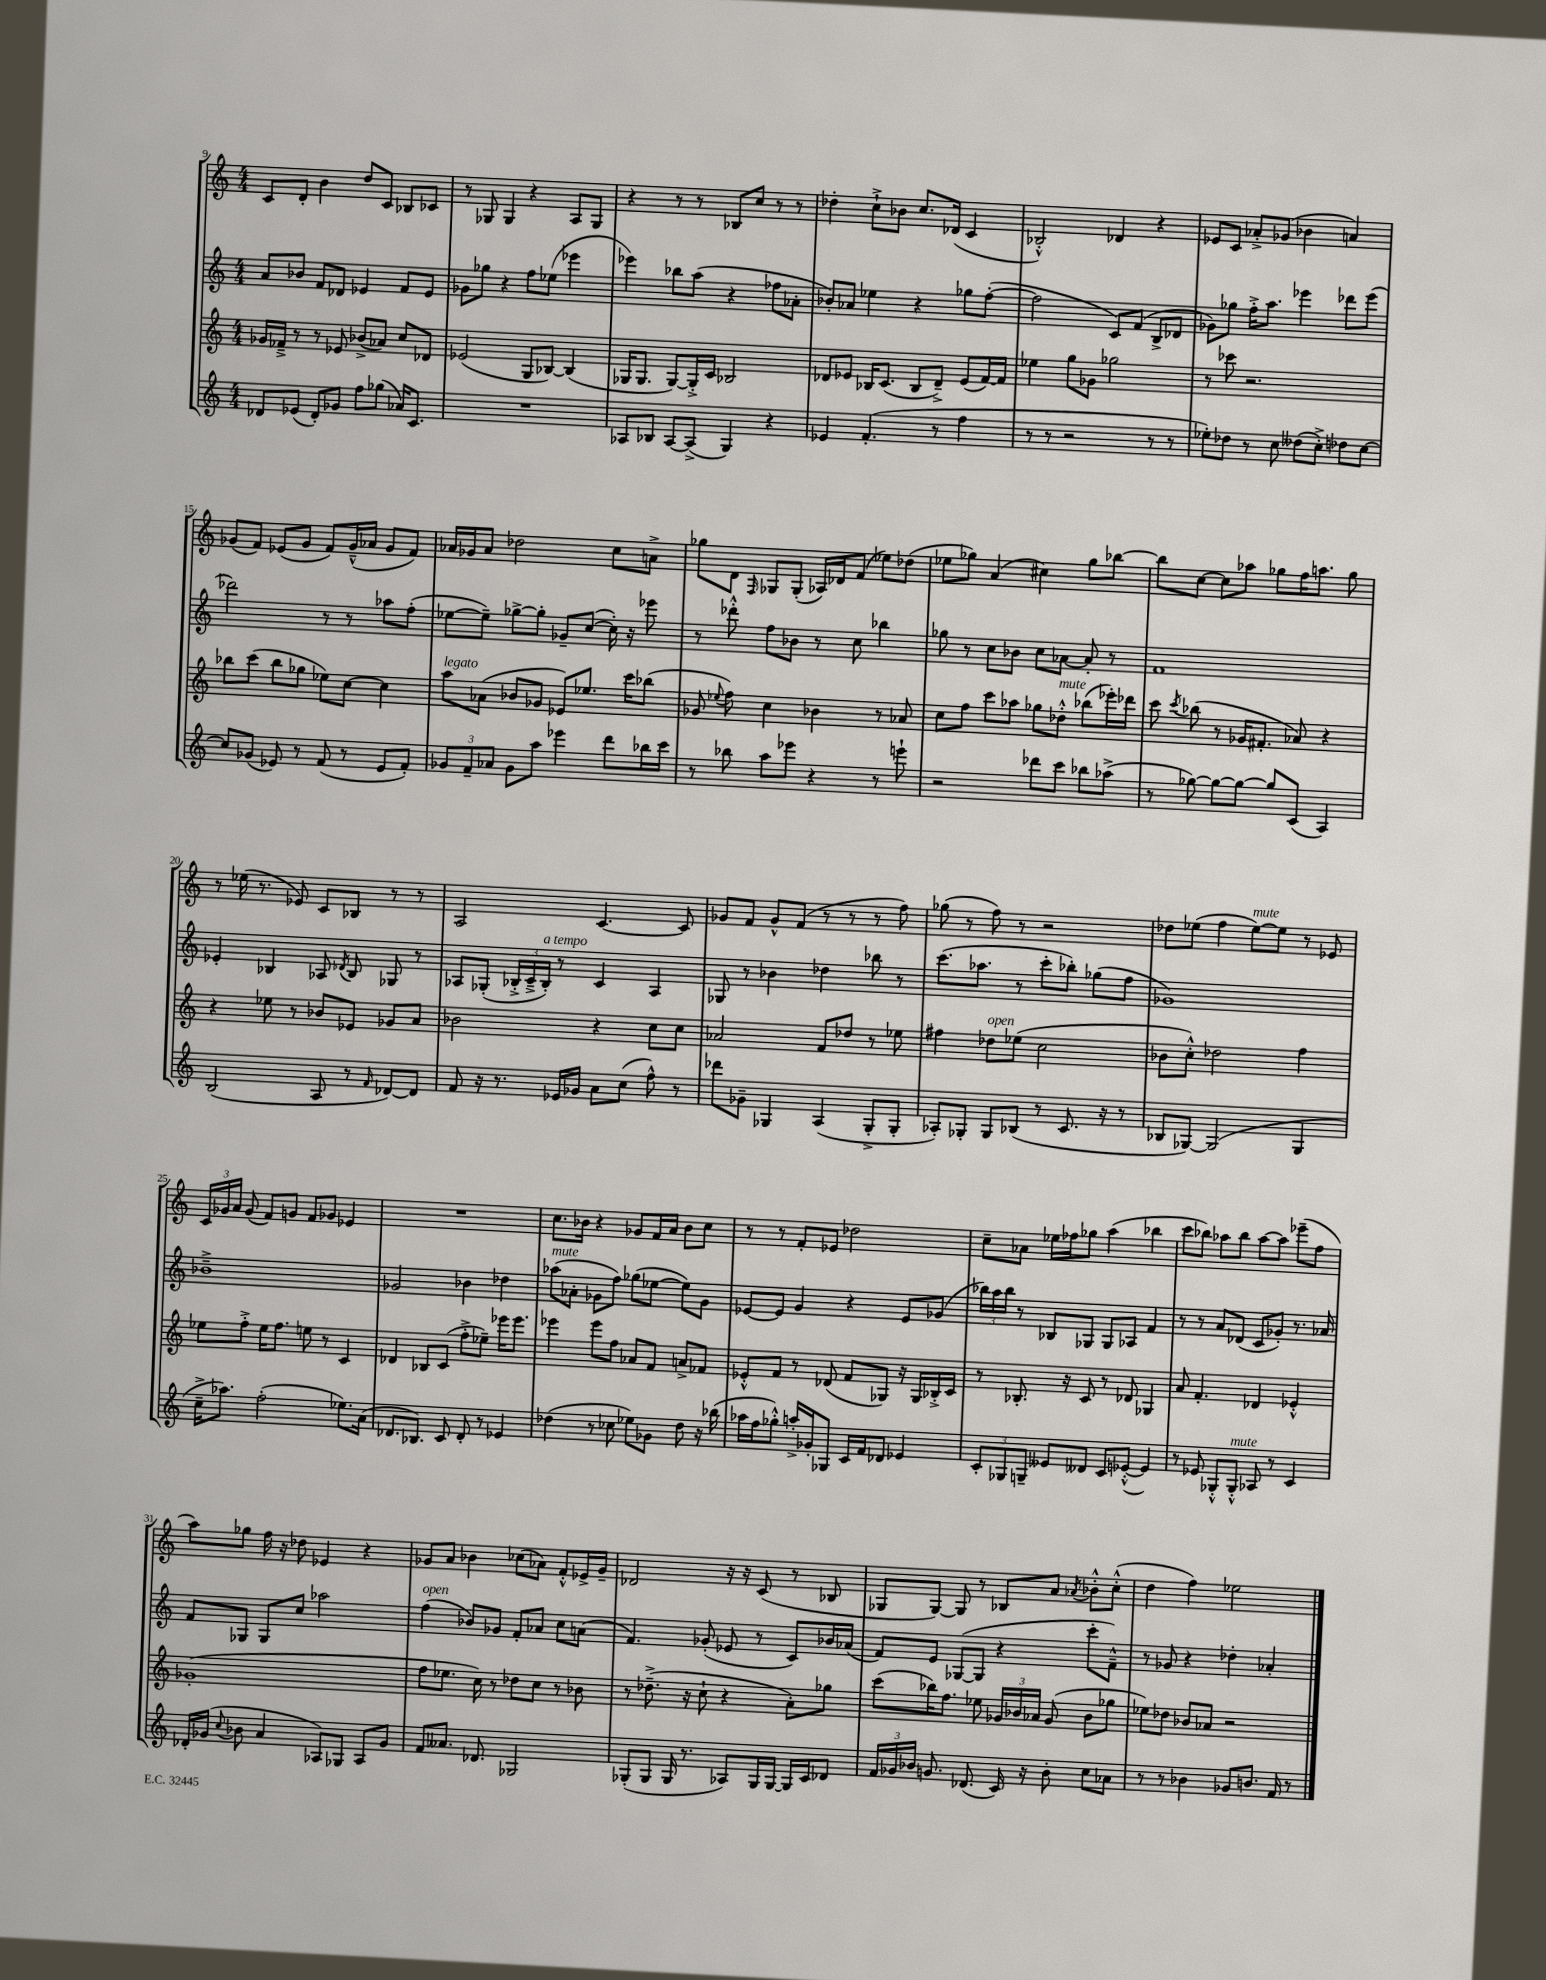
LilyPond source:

<<
\new StaffGroup <<
\new Staff = "s0" {
    \clef treble \key c \major \numericTimeSignature \time 4/4
    \autoBeamOff c'8[ d'8]-. b'4 d''8[ c'8] bes8[ ces'8] |
    r8 ges8 ges4 r4 a8[ ges8] |
    r4 r8 r8 bes8[ c''8] r8 r8 |
    des''4-. c''8[-!-> bes'8] c''8.[ des'16]( c'4 |
    bes2-.-^) des'4 r4 |
    ees'8[ c'8] aes'8[-.-> ges'8]( bes'4 a'4) |
    ges'8[( f'8]) ees'8[( ges'8] f'8[) ges'16---^( aes'16] ges'8[ f'8]) |
    aes'16[ ges'16 aes'8] des''2 c''8[ a'8]-> |
    ges''8[ d'8] \grace { f16 } ges8[ ges8]-.( aes16[) des'16 f'8]( ees''8[) des''8]( |
    ees''8[ ges''8]) a'4( cis''4) ges''8[ bes''8]~ |
    bes''8[ c''8]~ c''8[ aes''8] ges''8[ f''16 a''8.] ges''8 |
    r8 ees''16( r8. ees'8) c'8[ bes8] r8 r8 |
    a2 c'4.~ c'8 |
    ges'8[ f'8] ges'8[-^ f'8]( r8 r8 r8 f''8) |
    ges''8( r8 f''8) r8 r2 |
    des''8[ ees''8]( f''4 ees''8[~^\markup { \italic "mute" }) ees''8] r8 ees'8 |
    \tuplet 3/2 { c'16[ ges'16 a'16] } ges'8( f'8[) g'8] f'8[ ges'8] ees'4 |
    R1 |
    c''8.[ bes'16] r4 ges'8[ f'16 a'16] bes'8[ c''8] |
    r8 r8 f'8[-. ees'8] des''2 |
    c''8[-- aes'8] ees''16[ fes''16 ges''8] a''4( bes''4 |
    c'''8[ bes''8]) aes''8[ bes''8] aes''8[~ aes''8] ees'''8[--( f''8] |
    a''8[) ges''8] f''16 r16 des''8 ees'4 r4 |
    ges'8[ a'8] bes'4 ces''8[( aes'8]) f'8[-.-^ ees'16-> ges'16]-- |
    des'2 r16 r16 c'8( r8 bes8 |
    ges8[ ges8]~) ges8 r8 bes8[ a'8] \acciaccatura { aes'8 } bes'8[-.-^ c''8]-.-^( |
    d''4 f''4) ees''2 \bar "|." |
}
\new Staff = "s1" {
    \clef treble \key c \major \numericTimeSignature \time 4/4
    \autoBeamOff a'8[ bes'8] f'8[ des'8] ees'4 f'8[ ees'8] |
    ges'8[ ges''8] r4 f''8[ ees''8]( ees'''4 |
    ees'''4) bes''8[ a''8]( r4 fes''8[ aes'8]-. |
    bes'8[-.) aes'8] ees''4 r4 ges''8[ f''8]~-.( |
    f''2 c'8[) f'8]( b8[-> des'8] |
    ges'8[) ges''8] f''16[-.-> a''8.] ees'''4 des'''8[ ees'''8]( |
    des'''2) r8 r8 aes''8[ f''8]-.( |
    ees''8[~ ees''8]--) ges''8[~-> ges''8]-. ges'8[-- c''8]~( c''16-.) r16 ees'''8 |
    r8 des'''8-.-^ f''8[ bes'8] r8 c''8 bes''4 |
    ges''8 r8 c''8[ bes'8] c''8[ aes'8]~ aes'8-. r8 |
    f'1 |
    ees'4-. bes4 aes8 \acciaccatura { des'8 } bes8 ges8 r8 |
    aes8[ ges8]-.( \tuplet 3/2 { bes16[-.-> c'16---> bes16]-.^\markup { \italic "a tempo" }) } r8 c'4 aes4 |
    ges8 r8 bes'4 des''4 bes''8 r8 |
    c'''8.[( aes''8.] r8 c'''8[-. bes''8]-.) ges''8[( f''8] |
    ges'1) |
    bes'1---> |
    ges'2 bes'4 des''4 |
    aes''8[^\markup { \italic "mute" }( aes'8]-. ges'8[ f''8]) ges''8[( ees''8]~ ees''8[) ges'8] |
    ees'8[~ ees'8] g'4 r4 ees'8[ ges'8]( |
    \tuplet 3/2 { bes''16[) a''16 bes''16] } r8 bes8[ ges8] ges8[ aes8] f'4 |
    r8 r8 a'8[ des'8]( c'8[ ges'8]-.) r8. aes'16 |
    f'8[ ges8] ges8[ c''8] aes''2 |
    f''4^\markup { \italic "open" }( bes'8[) ges'8] f'8[-. aes'8] c''8[ a'8]( |
    f'4.) ges'8-.( ees'8 r8 c'8[) bes'16 aes'16]( |
    f'8[) e'8] ges8[~( ges8] r4 c'''8[-. f'8]---^) |
    r8 ges'8 r4 des''4-. aes'4-. \bar "|." |
}
\new Staff = "s2" {
    \clef treble \key c \major \numericTimeSignature \time 4/4
    \autoBeamOff ges'16[ fes'16]---> r8 r8 ees'8 bes'8[->( aes'8]) c''8[ des'8] |
    ees'2( g8[ bes8]~) bes4( |
    ges16[ ges8.] ges8[~) ges16-.-> c'16] bes2 |
    des'8[ ees'8] bes16[ c'8.]( bes8[ des'8]--->) ees'8[( f'16~) f'16] |
    ees''4 g''8[ ges'8] ges''2 |
    r8 ces'''8 r2. |
    bes''8[ c'''8]( bes''8[ ges''8] ees''8[) c''8]~ c''4 |
    a''8[^\markup { \italic "legato" } aes'8]( bes'8[ ges'8] ees'8[) ees''8.] c'''16[ bes''8]( |
    ges'8 \appoggiatura { ees''8 } f''8) c''4 bes'4 r8 aes'8 |
    c''8[ f''8] c'''8[ aes''8] ges''8[ des''8]-.-^^\markup { \italic "mute" } bes''8[( ees'''16-.) des'''16] |
    c'''8 \acciaccatura { c'''8 } bes''8( r8 ges'16[ fis'8.]-. aes'8) r4 |
    r4 ees''8 r8 bes'8[ ees'8] ges'8[ a'8] |
    bes'2 r4 c''8[ c''8] |
    aes'2 f'8[ des''8] r8 ees''8 |
    fis''4 des''8[^\markup { \italic "open" } ees''8]( c''2 |
    bes'8[ c''8]-.-^) des''2 f''4 |
    ees''8[ f''8]-.-> ees''16[ f''8.] e''8 r8 c'4 |
    des'4 bes8[ c'8]( f''8[-.-> ees''8]--) ees'''16[ ees'''8.] |
    ees'''4 ees'''8[ f''8] aes'8[ f'8] a'8[-> fes'8] |
    ees'8[-.-^ f'8] r8 des'8( f'8[ ges8]) r16 ges16[ bes16-.-> c'16] |
    r8 bes8.-. r16 c'8 r8 des'8 ges4 |
    a'8 f'4.-. des'4 ees'4-.-^ |
    ges'1-.( |
    f''8[ ees''8.] c''16) r8 des''8[ c''8] r8 bes'8 |
    r8 des''8.--->( r16 c''8-! r4 a'8[-.) ges''8] |
    c'''8[( bes''16) f''8.] ees''8 \tuplet 3/2 { ges'16[ bes'16 aes'16] } ges'8( bes'8[ ges''8] |
    ees''8[) des''8] bes'8[ aes'8] r2 \bar "|." |
}
\new Staff = "s3" {
    \clef treble \key c \major \numericTimeSignature \time 4/4
    \autoBeamOff des'8[ ees'8]( des'8[-.) ges'8] f''8[ ges''8]( aes'16[) c'8.] |
    R1 |
    aes8[ bes8] aes8[~ aes8]->( g4) r4 |
    ees'4 f'4.-.( r8 f''4 |
    r8 r8 r2 r8 r8 |
    ees''8[-.) des''8] r8 c''8 deses''8[( c''8]-.->) des''8[ c''8]~ |
    c''8[ ges'8]( ees'8) r8 f'8( r8 ees'8[ f'8]-.) |
    \tuplet 3/2 { ges'8[ f'8-- aes'8] } ges'8[ a''8] ees'''4 d'''8[ bes''16 c'''16] |
    r8 bes''8 a''8[ ees'''8] r4 r8 e'''8-! |
    r2 des'''8[ c'''8] bes''8[ aes''8]->( |
    r8 ges''8~) ges''8[~ ges''8]~ ges''8[ c'8]( a4) |
    b2( a8 r8 \grace { f'16 } des'8[~) des'8] |
    f'8 r16 r8. ees'16[ ges'16] a'8[ c''8]( f''8-^) r8 |
    des'''8[ ges'8]-- ges4 a4( ges8[-.-> ges8]-. |
    aes8[-.) ges8]-. ges8[ bes8]( r8 c'8. r16 r8 |
    bes8[ ges8]~) ges2( ges4 |
    c''16[---> aes''8.]) f''2-.( ees''8.[) a'16]( |
    des'8.[ bes8.]) c'8 des'8-. r8 ees'4 |
    des''4( r8 ces''8 ees''8[) ges'8] des''8 r16 bes''16( |
    aes''16[ f''16 ges''8]-.-^) a''16[-.-> ges'16-. ges8] c'16[ f'16 des'8] ees'4 |
    \tuplet 3/2 { c'8[-. ges8 g8]-- } eeses'8[ deses'8] c'8[ ees'8]~-.-^( ees'4) |
    r8 ees'8 ges8[-.-^ ges8]-.-^^\markup { \italic "mute" } aes8 r8 c'4 |
    des'16[-. ges'16]( \appoggiatura { c''8 } bes'8 a'4 aes8[) ges8] aes8[ ges'8] |
    f'8[ aeses'8.] des'8. ges2 |
    ges8[-.( ges8] ges16 r8. aes8[) ges16 ges16]~ ges16[ c'16 des'8] |
    \tuplet 3/2 { f'16[ ges'16 bes'16] } g'8. des'8.( c'16) r16 bes'8-. c''8[ aes'8] |
    r8 r8 bes'4 ges'8[ b'8.] f'16 r8 \bar "|." |
}
>>
>>
\layout { \context { \Score currentBarNumber = #9 } }
